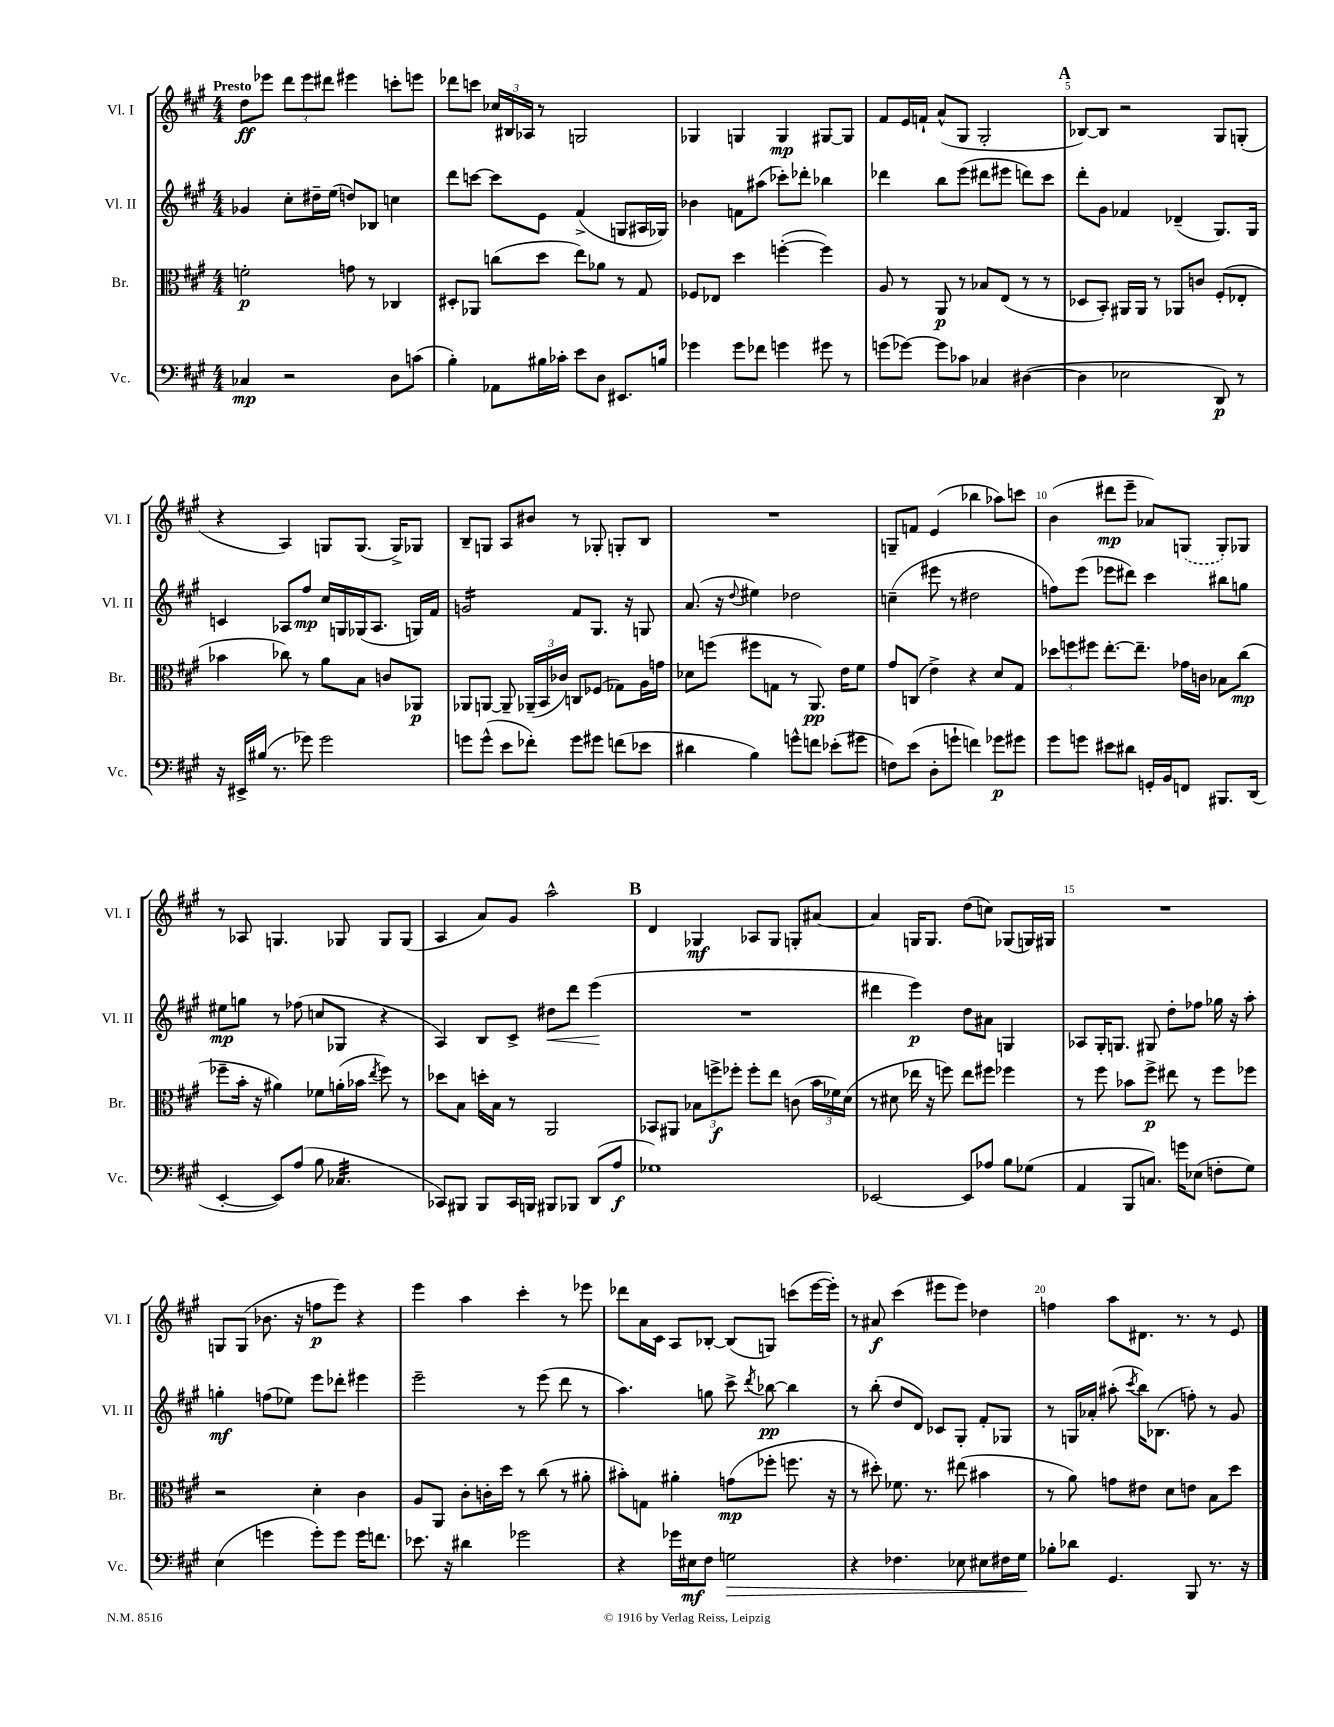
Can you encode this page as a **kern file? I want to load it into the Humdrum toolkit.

**kern	**kern	**kern	**kern
*staff4	*staff3	*staff2	*staff1
*clefF4	*clefC3	*clefG2	*clefG2
*k[f#c#g#]	*k[f#c#g#]	*k[f#c#g#]	*k[f#c#g#]
*M4/4	*M4/4	*M4/4	*M4/4
4C-	2f'	4g-	8dd
.	.	.	8eee-
2r	.	8cc#'	12ddd
.	.	.	12eee-
.	.	16dd#~	.
.	.	.	12ddd#
.	.	(16ee	.
.	8g	8dd)	4eee#
.	8r	8B-	.
8D	4C-	4cc	8ccc'
(8c	.	.	8eee
=	=	=	=
4B')	8D#'	8ddd	8ddd-
.	8AA-	[8ccc	8ccc
8AA-	(8cc	8ccc]	24cc-
.	.	.	24B#
.	.	.	24A-
16B#	8dd	8e	8r
16c-'	.	.	.
8e	8ee)	(4f#^	2G
8D	8a-	.	.
8.EE#	8r	8G	.
.	8G#	16A#	.
16B	.	16G-)	.
=	=	=	=
4g-	8F-	4b-	4G-
.	8E-	.	.
8g-	4dd	8f	4G
8f-	.	(8aa#	.
4g	([4ff'	8ccc-')	4G
.	.	8ddd-'	.
8g#	4ff])	4bb-	[8G#
8r	.	.	8G#]
=	=	=	=
(8g	8A	4ddd-	8f#
[8g-)	8r	.	16e
.	.	.	16f`
8g-]	8AA	8bb	(8a^^
8c-	8r	(8eee	8G#
4C-	8B-	8ddd#	2G#'
.	(8E	8eee#	.
([4D#	8r	8ddd)	.
.	8r	8ccc#	.
=	=	=	=
4D#]	8D-	8ddd'	[8B-)
.	8BB')	8g#	8B-]
2E-	16AA#	4f-	2r
.	16AA#	.	.
.	8r	.	.
.	8AA-	(4d-~	.
.	8c	.	.
8DD)	(8F#'	8.G#)	8G#
8r	8E-'	.	(8G'
.	.	16G#	.
=	=	=	=
16r	4b-	4c	4r
16EE#^	.	.	.
(16B#	.	.	.
8.r	.	.	.
.	8cc-)	8A-	4A)
8g-)	8r	8ff#	.
2g-	8a	16cc#	8G
.	.	16G	.
.	8B	(16G-	(8.G
.	.	8.A-	.
.	8c	.	.
.	.	.	16G^)
.	8AA-	16G)	8G-
.	.	16f#	.
=	=	=	=
8g	8AA-	2g	8B~
(8g^^	[8AA	.	8G
8e	8AA~]	.	8A
8f-')	(24AA-~	.	8b#
.	24BB	.	.
.	24c-)	.	.
8g	8C	8f#	8r
8g#	(8F-	8.G#	8G-'
(8f	8G-)	.	8G'
.	.	16r	.
8e-	16A	8G	8B
.	16g	.	.
=	=	=	=
4d#	8d-	(8.a	1r
.	(8ff	.	.
.	.	16r	.
.	.	8qqdd	.
4B)	8ff#	4ee#)	.
.	8G	.	.
8g^^	8r	2dd-	.
8f	8.AA)	.	.
(8e-'	.	.	.
.	16e	.	.
8g#	8f#	.	.
=	=	=	=
8F)	8g#	(4cc~	8G~
(8e	(8C	.	8f
8D'	4e^)	8eee#	(4e
8g`	.	8r	.
4f)	4r	2dd#	4bb-
8g-	8d	.	8aa-)
8g#	8G#	.	8ccc
=	=	=	=
8g#	12dd-	8ff)	(4b
.	12ff	.	.
8g	.	(8eee	.
.	12ff#	.	.
8e#	[8.ee'	8eee-	8ddd#
8d#	.	8ddd#)	8eee~
.	8.ee~]	.	.
16GG'	.	4ccc#	8a-)
16BB	.	.	.
8FF	16g-	.	(8G
.	16c	.	.
8.BBB#	8B-	8bb#	8G')
.	(8cc#	8gg	8G-
(16DD	.	.	.
=	=	=	=
[4EE'	8ff-~	8ee#	8r
.	16b'	8gg	8A-
.	16r	.	.
8EE])	4a#)	8r	4.G
(8A	.	(8ff-	.
8B	8f-	8cc	.
4.C-	(16a'	8G-	8G-
.	16b-	.	.
.	8qee	.	.
.	8ff-)	4r	8G-
.	8r	.	(8G-
=	=	=	=
8CC-)	8dd-	4A)	4A
8BBB#	8B	.	.
8BBB#	16dd'	8B	8a)
.	16B	.	.
16CC-	8r	8c#^	8g#
16BBB	.	.	.
8BBB#	2AA	8dd#	2aa^^
8BBB-	.	8ddd	.
(8DD	.	(4eee	.
8A	.	.	.
=	=	=	=
1G-)	8BB-	1r	4d
.	8AA#	.	.
.	12B-	.	4G-
.	12ff^	.	.
.	12ff-'	.	.
.	8ff-'	.	8A-
.	8ee	.	8G-
.	(8c	.	8G'
.	24b	.	[8a#
.	24f-)	.	.
.	(24d	.	.
=	=	=	=
[2EE-	8r	4ddd#	4a#]
.	8d#	.	.
.	16ee-	4eee)	16G
.	16r	.	8.G
.	8ff)	.	.
8EE-]	8ee-	8dd	(8dd
8A-	8ff#	8a#	8cc)
8B	4ff-	4G	(8G-
(8G-	.	.	16G)
.	.	.	16G#
=	=	=	=
4AA	8r	8A-	1r
.	8ff#	16G#'	.
.	.	8.G	.
8BBB	8b-	.	.
8.C)	8ff#^	8G#	.
.	8ee#	8dd'	.
16g	.	.	.
(8E-	8r	8ff-	.
8F'	8ff#	16gg-	.
.	.	16r	.
8G#)	8ff-	8aa'	.
=	=	=	=
(4E	2r	4gg'	8G
.	.	.	(8G
4g	.	(8ff	8.b-
.	.	8ee-)	.
.	.	.	16r
8g')	4d'	8eee	8ff
8g	.	8ddd-'	8eee)
16g	4c#	4eee#	4r
8.f	.	.	.
=	=	=	=
8.e-	8A	2eee~	4eee
.	8AA	.	.
16r	.	.	.
4d#	8c#'	.	4aa
.	16c'	.	.
.	16dd	.	.
2g-	8r	8r	4ccc#'
.	(8cc#	(8eee	.
.	8r	8ddd	8r
.	8a#'	8r	8eee-
=	=	=	=
4r	8b#')	4.aa)	8ddd-
.	8G	.	16a
.	.	.	16c#
16g-	4a#'	.	8A
16E#	.	.	.
8F#	.	8gg	[8B-'
2G	(8g	8ccc#^	(8B-]
.	.	8qddd	.
.	8ff-'	[8bb-	8G)
.	8.ff	4bb-]	(8ccc
.	.	.	[16eee
.	16r	.	16eee'])
=	=	=	=
4r	8r	8r	8r
.	8dd#')	(8bb'	8a#
4.F-	8.f-	8dd	(4ccc#
.	.	8d)	.
.	8.r	.	.
.	.	8c-	8eee#
8E-	(8ee#	8G#'	8eee#)
8E#	4b#	8f#'	4dd-
16F#	.	8G-	.
16G#	.	.	.
=	=	=	=
8B-'	8r	8r	4ff
8d-	8a)	16G	.
.	.	16a-'	.
4.GG#	8g	(8aa#'	8aa
.	.	8qccc#	.
.	8e#	16bb)	8.d#
.	.	(8.B-	.
.	8d	.	.
.	.	.	8.r
8BBB	8e	8ff')	.
8.r	8B	8r	8r
.	8dd	8g#	8e
16r	.	.	.
==	==	==	==
*-	*-	*-	*-
